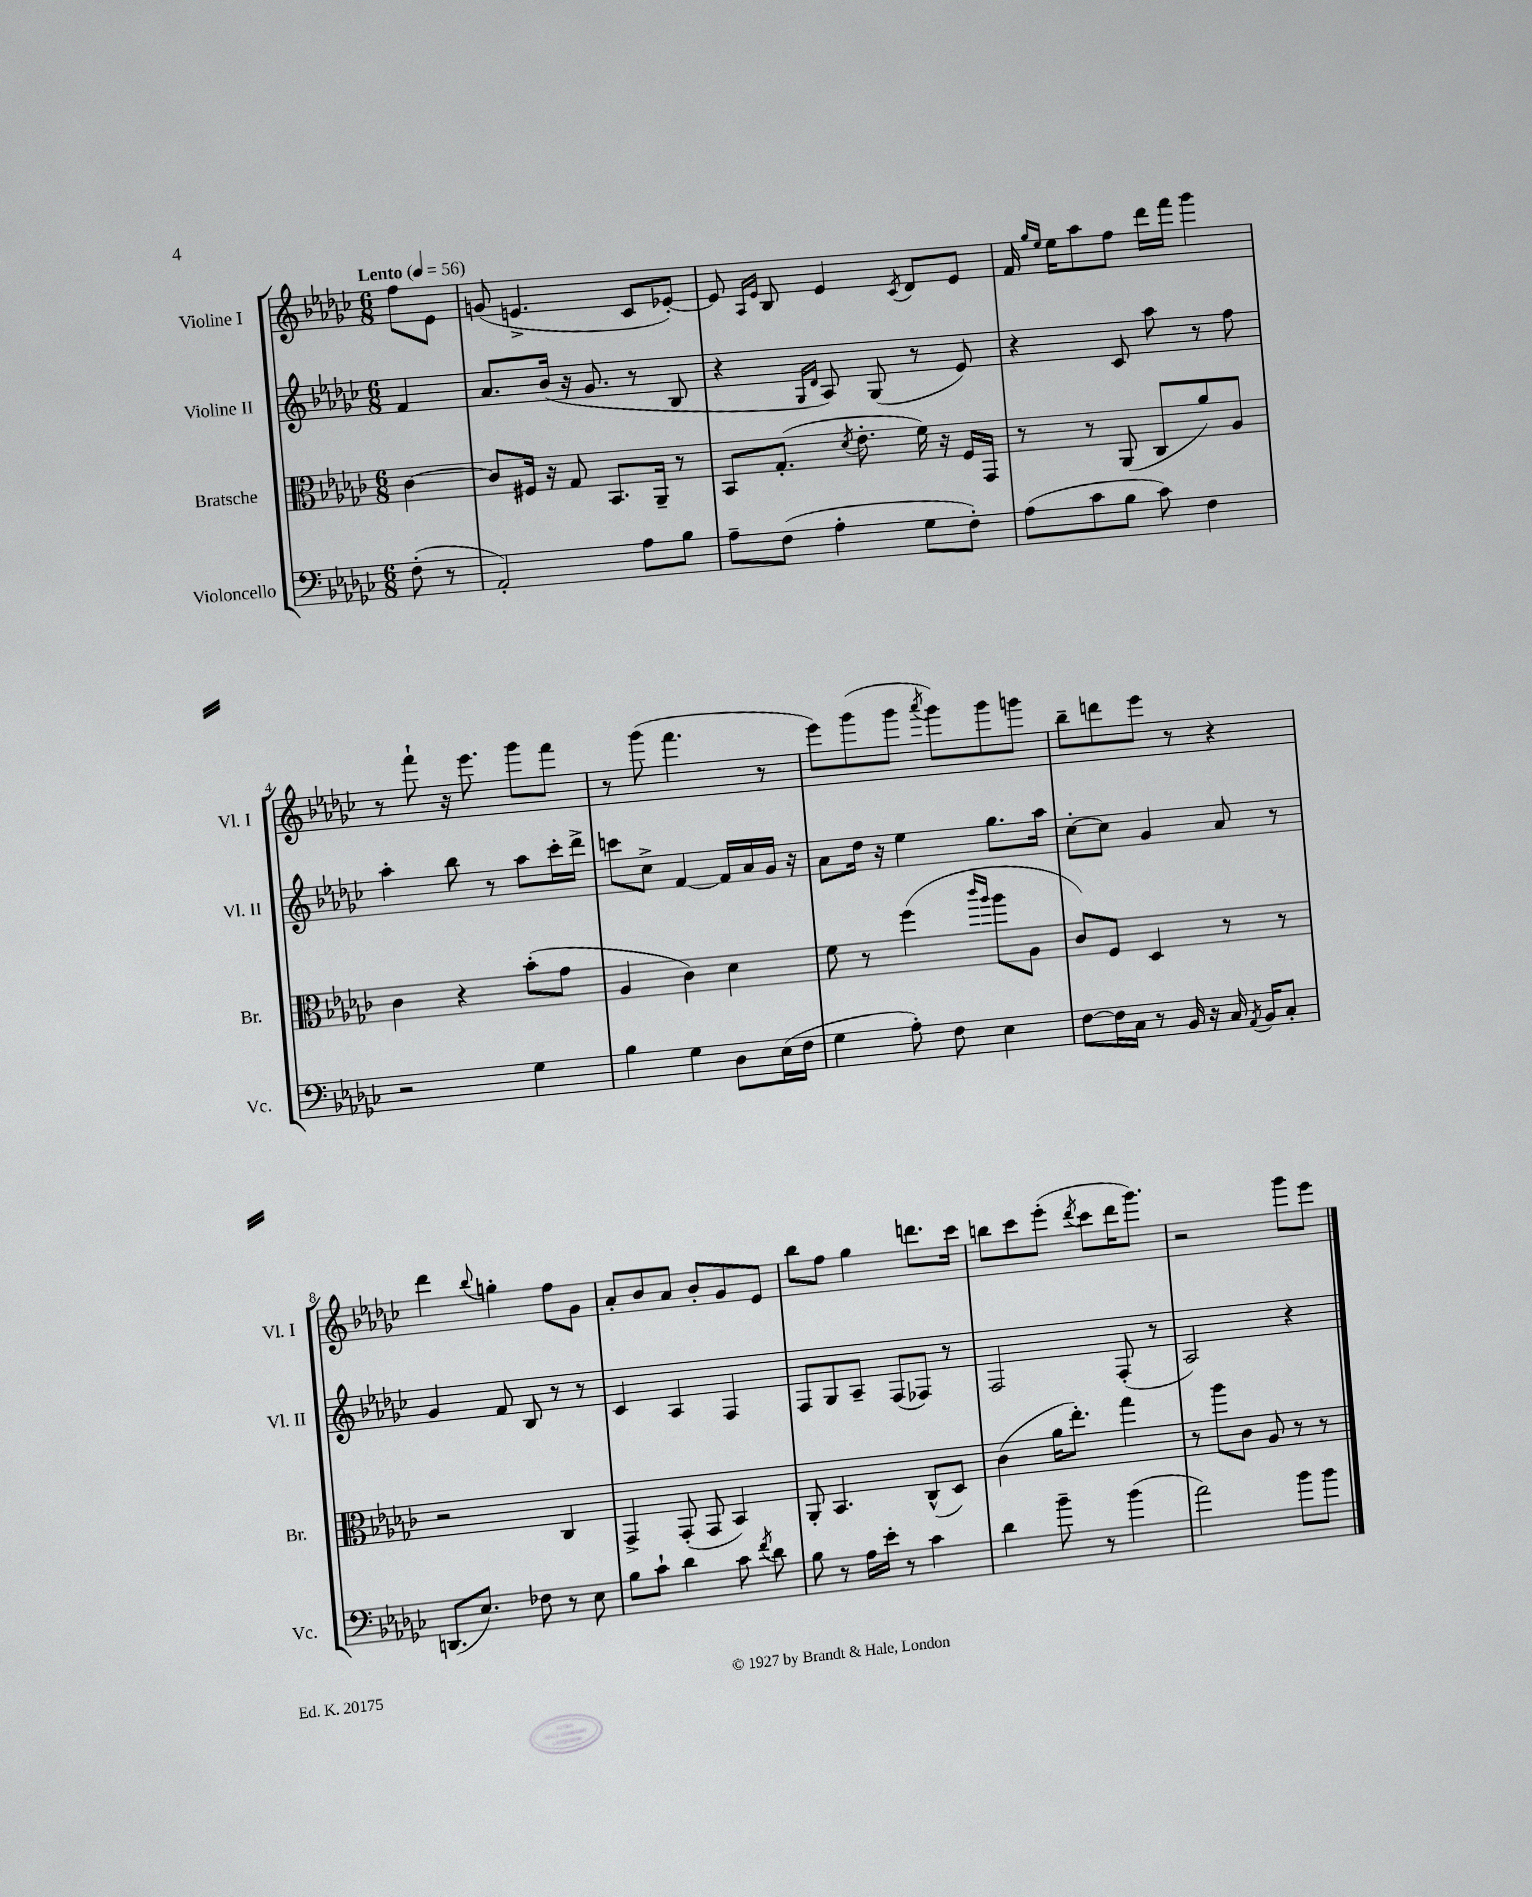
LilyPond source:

<<
\new StaffGroup <<
\new Staff = "s0" \with { instrumentName = "Violine I" shortInstrumentName = "Vl. I" } {
    \clef treble \key ges \major \numericTimeSignature \time 6/8 \partial 4 \tempo "Lento" 4 = 56
    \autoBeamOff f''8[ ees'8] |
    g'8( e'4.-> ces'8[ ees'8]~-.) |
    ees'8 \grace { aes16[ ees'16] } bes8 ees'4 \acciaccatura { ces'8 } des'8[ ees'8] |
    f'16 \grace { ges''16[ ees''16] } ees''16[ aes''8 f''8] des'''16[ f'''16] ges'''4 |
    r8 f'''8-! r16 ees'''8. ges'''8[ f'''8] |
    r8 ges'''8( f'''4. r8 |
    ees'''8[) ges'''8( ges'''8] \acciaccatura { aes'''8 } ges'''8[) ges'''8 g'''8] |
    bes''8[-- d'''8 ees'''8] r8 r4 |
    des'''4 \appoggiatura { bes''8 } g''4-. f''8[ ges'8] |
    aes'8[-. bes'8 aes'8] bes'8[-. ges'8 ees'8] |
    bes''8[ f''8] ges''4 d'''8.[ ces'''16] |
    b''8[ ces'''8 ees'''8]-.( \acciaccatura { des'''8 } ces'''8[ des'''16 ges'''8.]) |
    r2 ges'''8[ ees'''8] \bar "|." |
}
\new Staff = "s1" \with { instrumentName = "Violine II" shortInstrumentName = "Vl. II" } {
    \clef treble \key ges \major \numericTimeSignature \time 6/8 \partial 4
    \autoBeamOff f'4 |
    aes'8.[ bes'16]( r16 ges'8. r8 bes8 |
    r4 \grace { ges16[ des'16] } aes8) ges8( r8 ees'8) |
    r4 ces'8 aes''8 r8 f''8 |
    aes''4-. bes''8 r8 aes''8[ ces'''16-. des'''16]-> |
    c'''8[ ces''8]-> f'4~ f'16[ aes'16 ges'16] r16 |
    aes'8[ des''16] r16 ees''4 ges''8.[ aes''16] |
    ces''8[~-. ces''8] ges'4 aes'8 r8 |
    ges'4 f'8 bes8 r8 r8 |
    ces'4 aes4 f4 |
    f8[ ges8 aes8]-- f8[( fes8]) r8 |
    f2 f8-.( r8 |
    aes2) r4 \bar "|." |
}
\new Staff = "s2" \with { instrumentName = "Bratsche" shortInstrumentName = "Br." } {
    \clef alto \key ges \major \numericTimeSignature \time 6/8 \partial 4
    \autoBeamOff ces'4~ |
    ces'8[ fis16] r16 ges8 bes,8.[ aes,16]-- r8 |
    bes,8[ ges8.]-.( \acciaccatura { des'8 } ees'8.-. f'16) r16 f16[ ges,16] |
    r8 r8 aes,8( ces8[ aes'8) aes8] |
    ces'4 r4 bes'8[-.( ges'8] |
    aes4 ces'4) des'4 |
    f'8 r8 f''4( \grace { ces'''16[ aes''16] } aes''8[ aes8] |
    ces'8[) f8] des4 r8 r8 |
    r2 ces4 |
    ges,4-> ges,8-.( ges,8 bes,4) |
    aes,8-. bes,4. ces8[-^( des8]) |
    ces'4( aes'16[ ees''8.]-.) ges''4 |
    r8 aes''8[ ces'8] aes8 r8 r8 \bar "|." |
}
\new Staff = "s3" \with { instrumentName = "Violoncello" shortInstrumentName = "Vc." } {
    \clef bass \key ges \major \numericTimeSignature \time 6/8 \partial 4
    \autoBeamOff f8-.( r8 |
    aes,2-.) aes8[ bes8] |
    aes8[-- f8]( aes4-. ges8[ f8]-.) |
    aes8[( ces'8 bes8] ces'8) f4 |
    r2 ges4 |
    bes4 ges4 des8[ ees16( f16] |
    ges4 aes8-.) f8 ees4 |
    f8[~ f16 ces16] r8 bes,16 r16 ces16 \acciaccatura { aes,8 } bes,16[ ces8]-. |
    d,8.[( ees8.]) fes8 r8 ees8 |
    bes8[ ces'8]-! des'4 ces'8 \acciaccatura { f'8 } des'8 |
    bes8 r8 aes16[ ees'16]-. r8 ces'4 |
    des'4 bes'8-- r8 bes'4( |
    aes'2) bes'8[ bes'8] \bar "|." |
}
>>
>>
